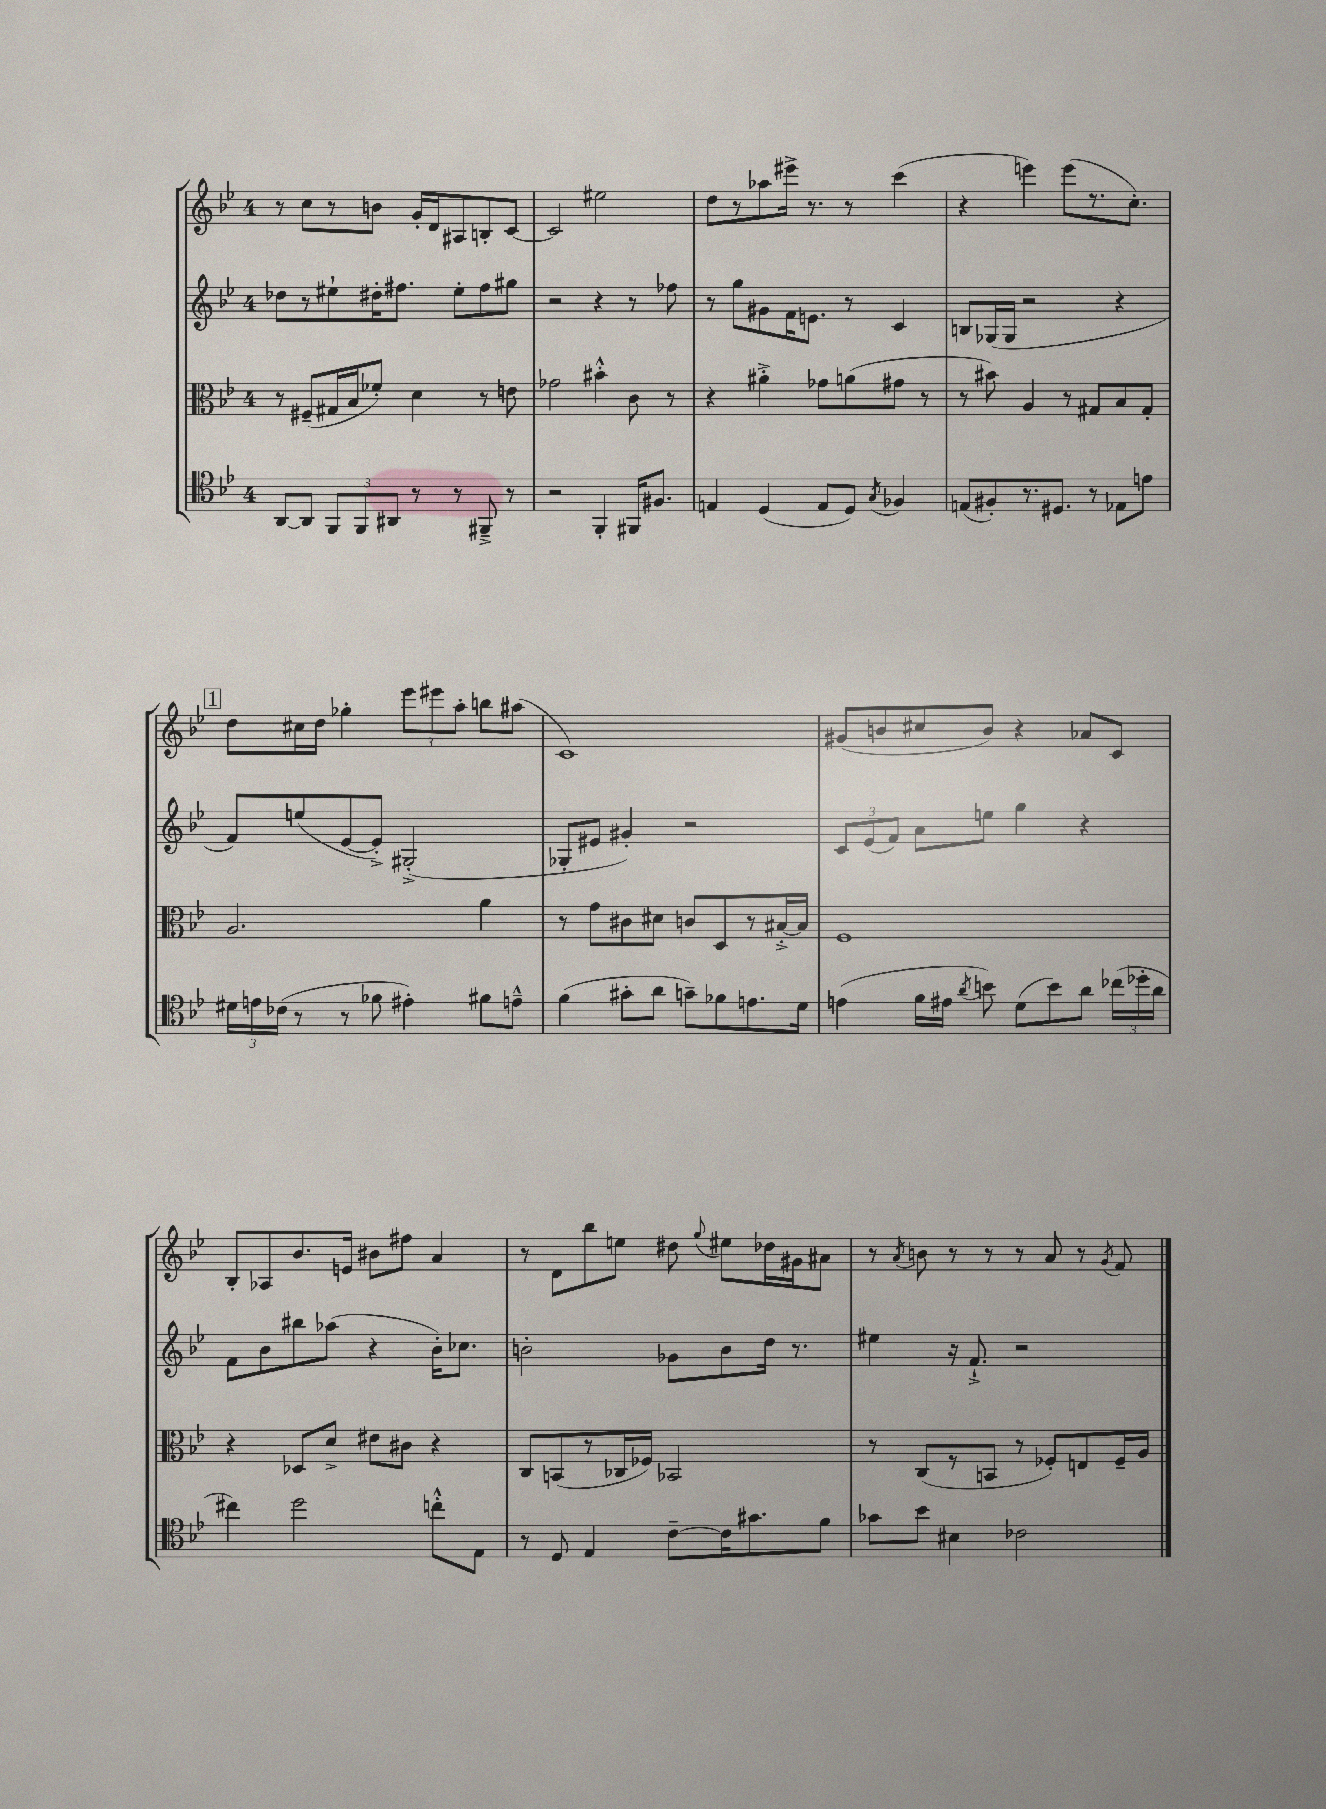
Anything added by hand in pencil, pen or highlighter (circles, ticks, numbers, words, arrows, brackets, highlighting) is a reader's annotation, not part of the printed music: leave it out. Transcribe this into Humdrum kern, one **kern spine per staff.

**kern	**kern	**kern	**kern
*staff4	*staff3	*staff2	*staff1
*clefC4	*clefC3	*clefG2	*clefG2
*k[b-e-]	*k[b-e-]	*k[b-e-]	*k[b-e-]
*M4/4	*M4/4	*M4/4	*M4/4
[8AA/L	8r	8dd-\L	8r
8AA/]J	(8F#~/L	8r	8cc\L
12FF/L	16G#/L	8ee#`\	8r
.	16B-/J	.	.
12FF/	.	.	.
.	8f-'/J)	16dd#'\K	8b\J
12AA#/J	.	.	.
.	.	8.ff#\J	.
8r	4d\	.	16g'/LL
.	.	.	16d/J
8r	.	8ee#'\L	8A#/
8FF#~^/	8r	8ff#\	8B'/
8r	8e\	8gg#\J	[8c/J
=	=	=	=
2r	2g-\	2r	2c/]
4FF'/	4b#'^^\	4r	2ee#\
16FF#/LK	8c\	8r	.
8.F#/J	.	.	.
.	8r	8ff-\	.
=	=	=	=
4E/	4r	8r	8dd\L
.	.	8gg\L	8r
(4D/	4a#'^\	8g#\	8aa-\
.	.	16f\K	16eee#^\Jk
.	.	8.e\J	8.r
8E/L	8g-\L	.	.
8D/J)	(8a\	8r	8r
8qG/	.	.	.
4F-/	8g#\J	4c/	(4ccc\
.	8r	.	.
=	=	=	=
(8E/L	8r	8B/L	4r
8F#'/)	8b#\)	(16G-/L	.
.	.	16G-/JJ	.
8.r	4A/	2r	4eee\)
8.D#/J	.	.	.
.	8r	.	(8eee\L
8r	8G#/L	.	8.r
8E-\L	8B-/	4r	.
.	.	.	8.cc'\J)
8e\J	8G#'/J	.	.
=	=	=	=
24d#\LL	2.A/	8f/L)	8dd\L
24e\	.	.	.
(24c-\JJ	.	.	.
8r	.	(8ee/	16cc#\L
.	.	.	16dd\JJ
8r	.	[8e-/	4gg-'\
8f-\	.	8e-'^/]J)	.
4e#'\)	.	(2G#'^/	12eee-\L
.	.	.	12eee#\
.	.	.	12aa'\J
8f#\L	4a\	.	8bb\L
8e~^^\J	.	.	(8aa#\J
=	=	=	=
(4f\	8r	8G-'/L	1c)
.	8g\L	8e#/J	.
8g#'\L	8c#\	4g#'/)	.
8a\J	8d#\J	.	.
8g~\L)	8c/L	2r	.
8f-\	8D/	.	.
8.e\	8r	.	.
.	[16B#'^/L	.	.
16d\Jk	16B#/]JJ	.	.
=	=	=	=
(4e\	1F	12c/L	(8g#/L
.	.	(12e-/	.
.	.	.	8b/
.	.	12f/J)	.
16f\LL	.	8a\L	8cc#/
16e#\JJ	.	.	.
8qa/	.	.	.
8b\)	.	8ee\J	8b/J)
(8d\L	.	4gg\	4r
8b\)	.	.	.
8a\J	.	4r	8a-/L
(24cc-\LL	.	.	8c/J
24dd-'\	.	.	.
24a\JJ	.	.	.
=	=	=	=
4cc#\)	4r	8f\L	8B-'/L
.	.	8b-\	8A-/
2dd\	8D-/L	8bb#\	8.b-/
.	8d^/J	(8aa-\J	.
.	.	.	16e/Jk
.	8e#\L	4r	8b#\L
.	8c#\J	.	8ff#\J
8cc'^^\L	4r	16b-'\LK)	4a/
.	.	8.cc-\J	.
8E-\J	.	.	.
=	=	=	=
8r	8C/L	2b'\	8r
8D/	(8BB/	.	8d\L
4E-/	8r	.	8bb-\
.	16C-/L	.	8ee\J
.	16F-/JJ)	.	.
[8c~\L	2BB-/	8g-\L	8dd#\
.	.	.	8qqgg/
16c\]K	.	8b\	8ee#\L
8.g#\	.	.	.
.	.	16dd\Jk	16dd-\L
.	.	8.r	16g#\J
8f\J	.	.	8a#\J
=	=	=	=
8g-\L	8r	4ee#\	8r
.	.	.	8qa/
8b-\J	(8C/L	.	8b\
4B#\	8r	16r	8r
.	.	8.f`^/	.
.	8BB/J	.	8r
2c-\	8r	2r	8r
.	8F-'/L)	.	8a/
.	8E/	.	8r
.	.	.	8qg/
.	16F-~/L	.	8f/
.	16A/JJ	.	.
==	==	==	==
*-	*-	*-	*-
